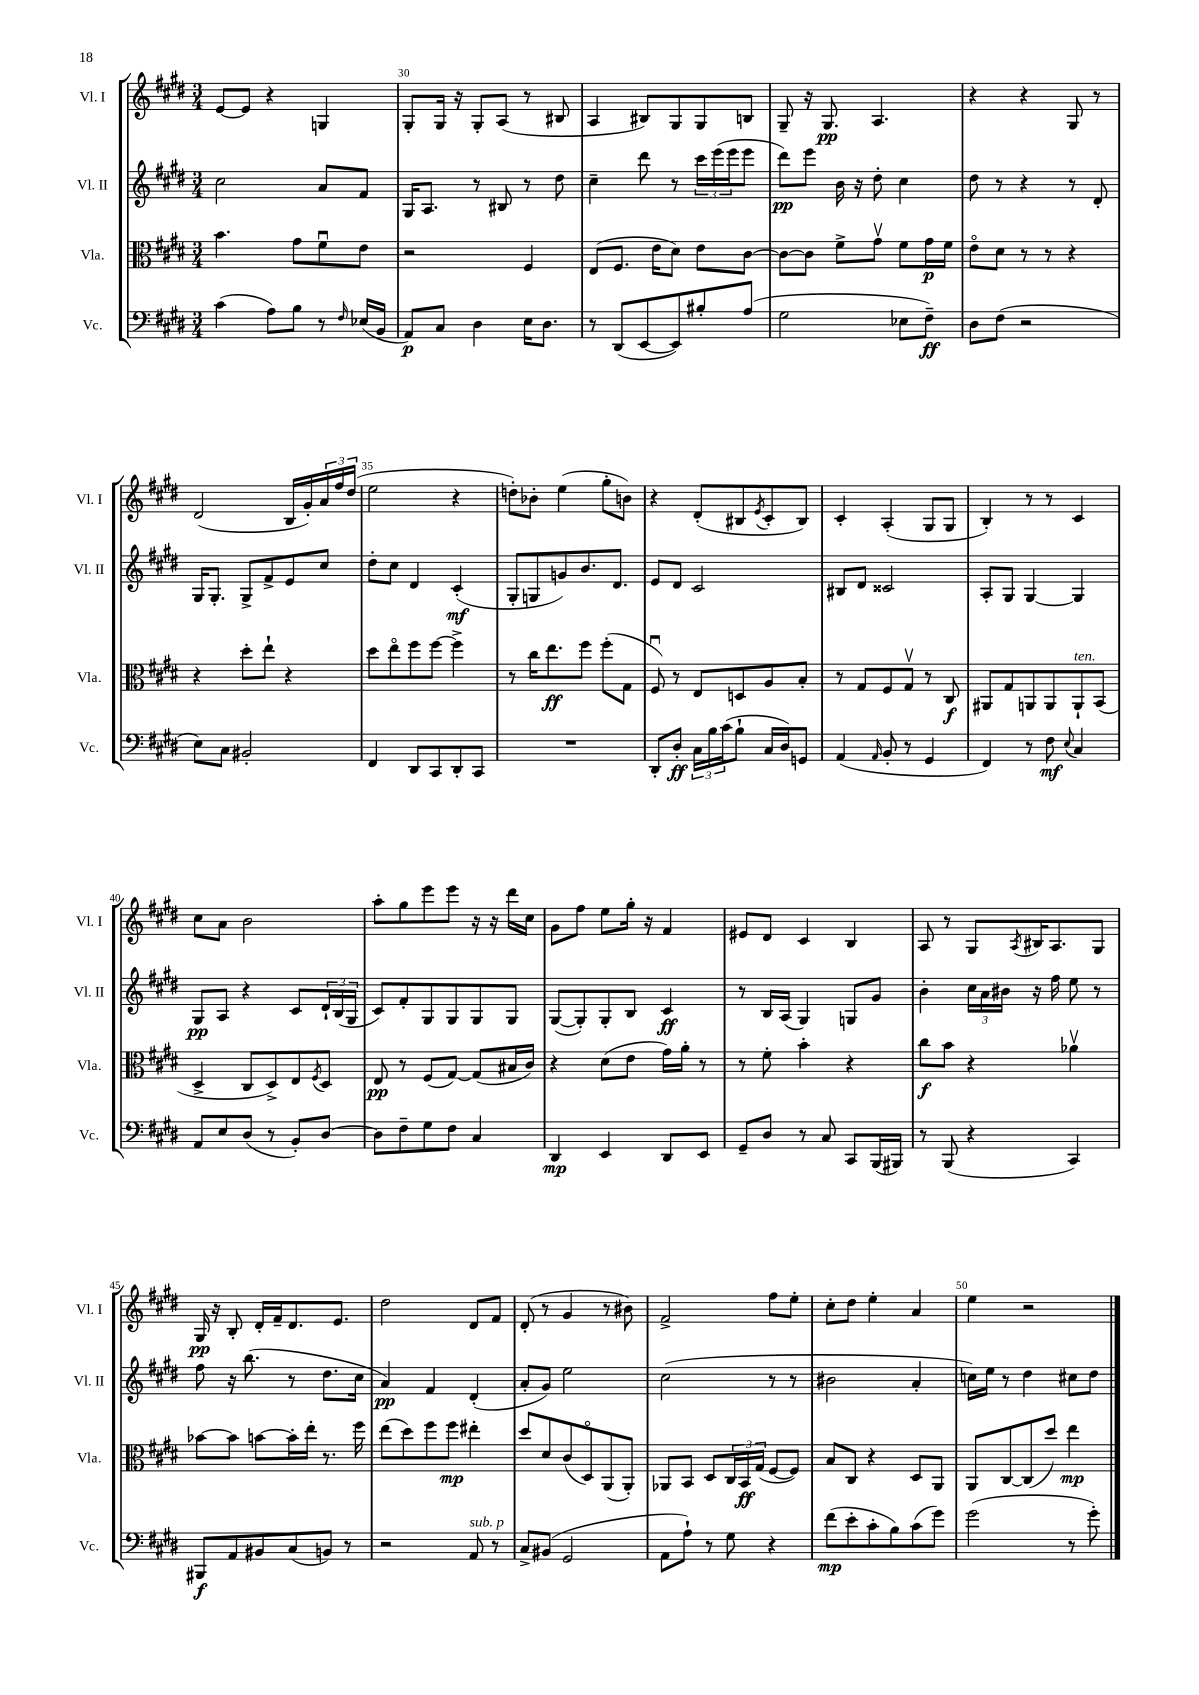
<<
\new StaffGroup <<
\new Staff = "s0" \with { instrumentName = "Vl. I" shortInstrumentName = "Vl. I" } {
    \clef treble \key e \major \numericTimeSignature \time 3/4
    e'8~ e'8 r4 g4 |
    gis8-. gis16 r16 gis8-. a8( r8 bis8 |
    a4 bis8) gis8 gis8 b8 |
    gis8-- r16 gis8.\pp a4. |
    r4 r4 gis8 r8 |
    dis'2( b16 gis'16-.) \tuplet 3/2 { a'16 fis''16 dis''16( } |
    e''2 r4 |
    d''8-.) bes'8-. e''4( gis''8-. b'8) |
    r4 dis'8-.( bis8 \acciaccatura { e'8 } cis'8-. bis8) |
    cis'4-. a4-.( gis8 gis8 |
    b4-.) r8 r8 cis'4 |
    cis''8 a'8 b'2 |
    a''8-. gis''8 e'''8 e'''8 r16 r16 dis'''16 cis''16 |
    gis'8 fis''8 e''8 gis''16-. r16 fis'4 |
    eis'8 dis'8 cis'4 b4 |
    a8 r8 gis8 \acciaccatura { a8 } bis16 a8. gis8 |
    gis16\pp r16 b8-. dis'16-. fis'16-- dis'8. e'8. |
    dis''2 dis'8 fis'8 |
    dis'8-.( r8 gis'4 r8 bis'8) |
    fis'2-> fis''8 e''8-. |
    cis''8-. dis''8 e''4-. a'4 |
    e''4 r2 \bar "|." |
}
\new Staff = "s1" \with { instrumentName = "Vl. II" shortInstrumentName = "Vl. II" } {
    \clef treble \key e \major \numericTimeSignature \time 3/4
    cis''2 a'8 fis'8 |
    gis16 a8. r8 bis8 r8 dis''8 |
    cis''4-- dis'''8 r8 \tuplet 3/2 { cis'''16 e'''16( e'''16 } e'''8 |
    dis'''8\pp) e'''8 b'16 r16 dis''8-. cis''4 |
    dis''8 r8 r4 r8 dis'8-. |
    gis16 gis8.-. gis8-> fis'8-> e'8 cis''8 |
    dis''8-. cis''8 dis'4 cis'4-.\mf( |
    gis8-. g8 g'8) b'8. dis'8. |
    e'8 dis'8 cis'2 |
    bis8 dis'8 cisis'2 |
    a8-. gis8 gis4~ gis4 |
    gis8\pp a8 r4 cis'8 \tuplet 3/2 { dis'16-! b16( gis16 } |
    cis'8) fis'8-. gis8 gis8 gis8 gis8 |
    gis8~( gis8-.) gis8-. b8 cis'4\ff |
    r8 b16 a16( gis4) g8 gis'8 |
    b'4-. \tuplet 3/2 { cis''16 a'16 bis'16 } r16 fis''16 e''8 r8 |
    fis''8 r16 b''8.( r8 dis''8. cis''16 |
    a'4\pp) fis'4 dis'4-.( |
    a'8-. gis'8) e''2 |
    cis''2( r8 r8 |
    bis'2 a'4-. |
    c''16) e''16 r8 dis''4 cis''8 dis''8 \bar "|." |
}
\new Staff = "s2" \with { instrumentName = "Vla." shortInstrumentName = "Vla." } {
    \clef alto \key e \major \numericTimeSignature \time 3/4
    b'4. gis'8 fis'8\downbow e'8 |
    r2 fis4 |
    e8( fis8. e'16 dis'8) e'8 cis'8~ |
    cis'8~ cis'8 fis'8-> gis'8\upbow fis'8 gis'16\p fis'16 |
    e'8\flageolet dis'8 r8 r8 r4 |
    r4 dis''8-. e''8-! r4 |
    dis''8 e''8\flageolet fis''8 fis''8~ fis''4-> |
    r8 cis''16 e''8.\ff fis''8 fis''8-.( gis8 |
    fis8\downbow) r8 e8 d8 a8 b8-. |
    r8 gis8 fis8 gis8\upbow r8 cis8\f |
    ais,8 gis8 a,8 a,8 a,8-!^\markup { \italic "ten." } b,8( |
    dis4-> cis8 dis8->) e8 \acciaccatura { fis8 } dis8 |
    e8\pp r8 fis8( gis8~) gis8( bis16 cis'16) |
    r4 dis'8( e'8 gis'16) a'16-. r8 |
    r8 fis'8-. b'4-. r4 |
    cis''8\f b'8 r4 aes'4\upbow |
    bes'8~ bes'8 b'8~ b'16-. e''16-. r8. fis''16 |
    e''8( dis''8) fis''8 fis''8\mp eis''4-. |
    dis''8 dis'8 cis'8( dis8\flageolet) a,8( a,8-.) |
    aes,8 b,8 dis8 \tuplet 3/2 { cis16 b,16\ff gis16( } fis8~ fis8) |
    b8 cis8 r4 dis8 a,8 |
    a,8 cis8~ cis8( dis''8) e''4\mp \bar "|." |
}
\new Staff = "s3" \with { instrumentName = "Vc." shortInstrumentName = "Vc." } {
    \clef bass \key e \major \numericTimeSignature \time 3/4
    cis'4( a8) b8 r8 \grace { fis16 } ees16( b,16 |
    a,8\p) cis8 dis4 e16 dis8. |
    r8 dis,8( e,8~ e,8) bis8-. a8( |
    gis2 ees8 fis8--\ff) |
    dis8 fis8( r2 |
    e8) cis8 bis,2-. |
    fis,4 dis,8 cis,8 dis,8-. cis,8 |
    R2. |
    dis,8-. dis8-.\ff \tuplet 3/2 { cis16 b16 cis'16( } b8-! cis16 dis16) g,8 |
    a,4( \grace { a,16 } b,8-. r8 gis,4 |
    fis,4) r8 fis8\mf \appoggiatura { e8 } cis4 |
    a,8 e8 dis8( r8 b,8-.) dis8~ |
    dis8 fis8-- gis8 fis8 cis4 |
    dis,4\mp e,4 dis,8 e,8 |
    gis,8-- dis8 r8 cis8 cis,8 b,,16( bis,,16) |
    r8 b,,8( r4 cis,4) |
    bis,,8\f a,8 bis,8 cis8( b,8) r8 |
    r2 a,8^\markup { \italic "sub. p" } r8 |
    cis8-> bis,8( gis,2 |
    a,8 a8-!) r8 gis8 r4 |
    fis'8\mp( e'8-. cis'8-. b8) cis'8( gis'8) |
    gis'2( r8 gis'8-.) \bar "|." |
}
>>
>>
\layout { \context { \Score currentBarNumber = #29 \override BarNumber.break-visibility = ##(#f #t #t) barNumberVisibility = #(every-nth-bar-number-visible 5) } }
